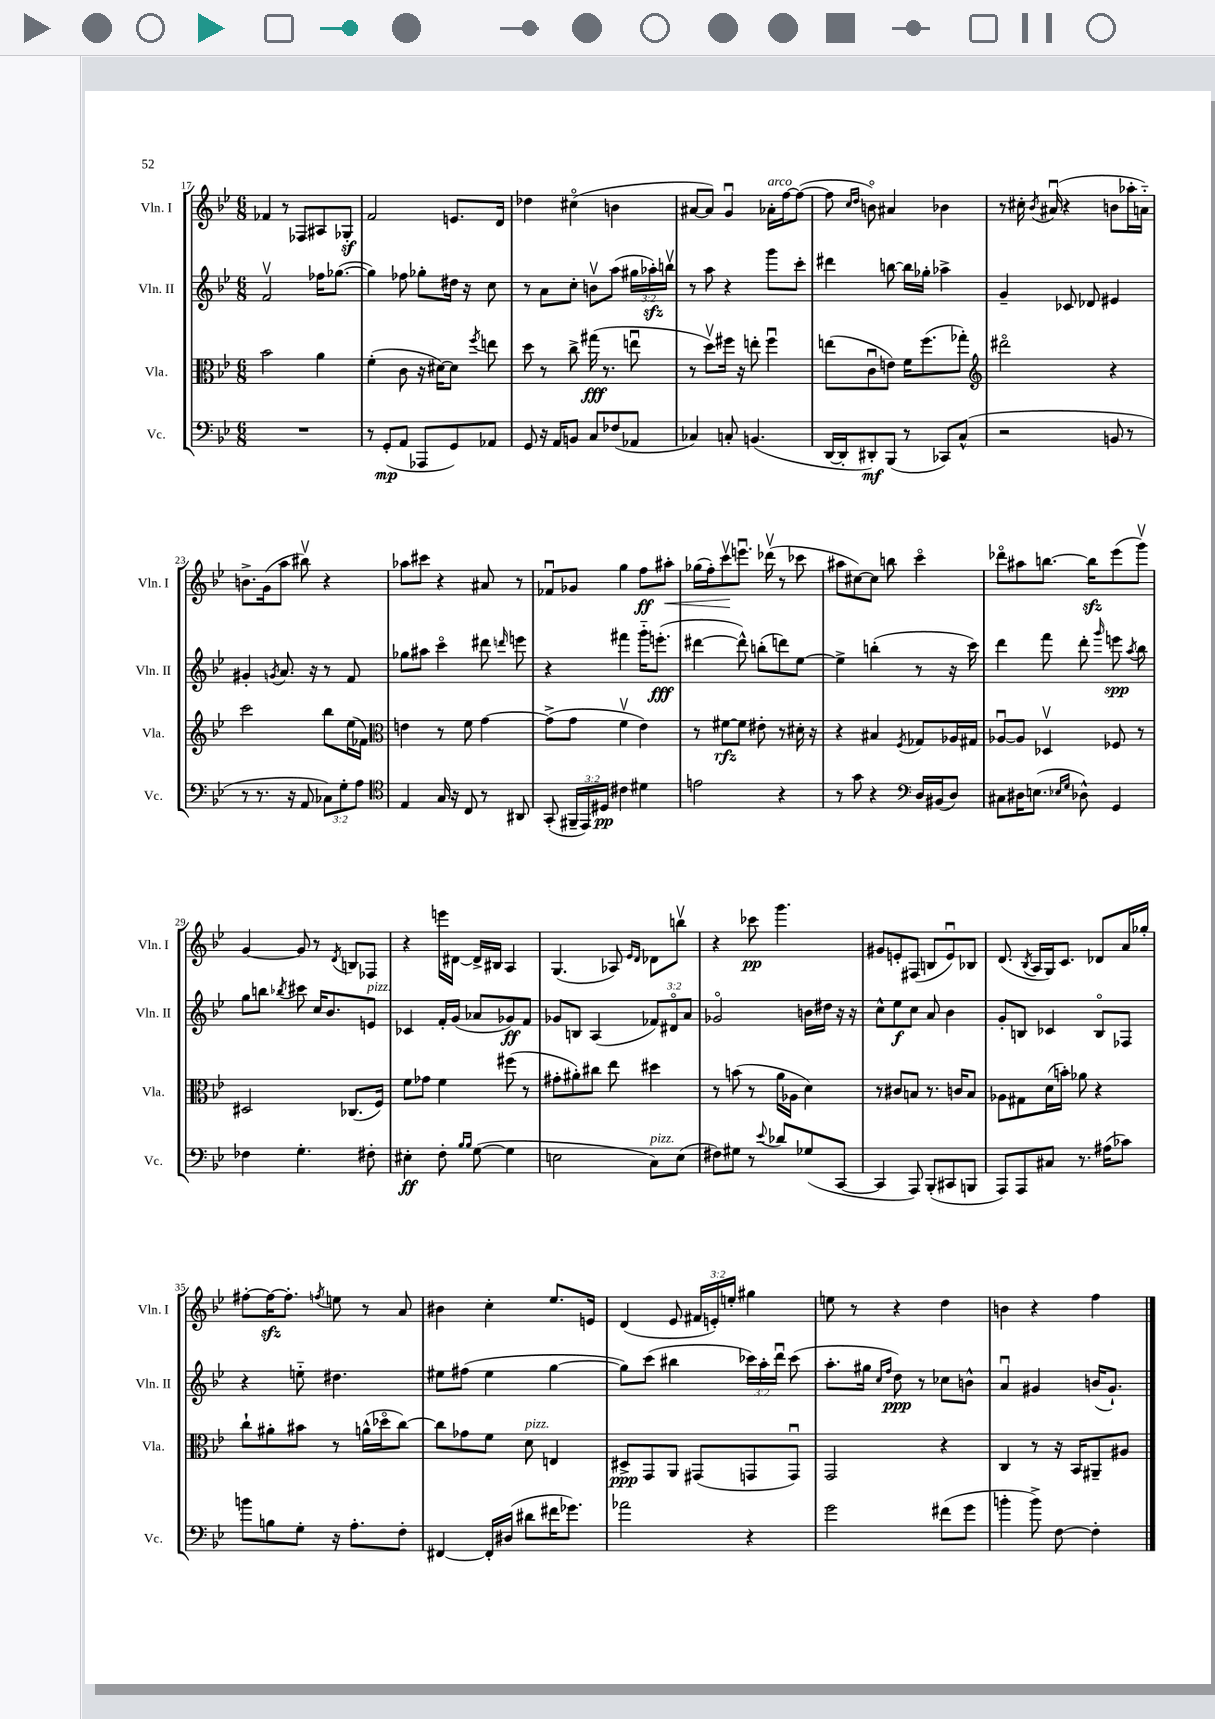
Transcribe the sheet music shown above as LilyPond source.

<<
\new StaffGroup <<
\new Staff = "s0" \with { instrumentName = "Vln. I" shortInstrumentName = "Vln. I" } {
    \clef treble \key bes \major \numericTimeSignature \time 6/8 \override Staff.TupletNumber.text = #tuplet-number::calc-fraction-text
    \autoBeamOff fes'4 r8 fes8[ ais8 ges8]-.\sf |
    f'2 e'8.[ d'16] |
    des''4 cis''4\flageolet( b'4 |
    ais'8[~ ais'8]) g'4\downbow aes'16[-.^\markup { \italic "arco" } f''16~ f''8]~( |
    f''8 \grace { c''16[ d''16] } b'8\flageolet) ais'4 bes'4 |
    r8 cis''16-. \acciaccatura { bes'8 } ais'16\downbow( r4 b'8[ aes''16-. a'16]-_) |
    b'8.[-> g'16( a''8] bis''8\upbow) r4 |
    aes''8[ cis'''8] r4 ais'8 r8 |
    fes'8[\downbow ges'8] g''4 f''8[\ff ais''8]-.\< |
    ges''16[( f''16-.) c'''8\upbow\! e'''8.]\downbow des'''16\upbow( r8 ces'''8 |
    ais''8[ cis''8~) cis''8] b''8 c'''4\flageolet |
    des'''8[\flageolet ais''8 b''8.]~ b''16[\sfz ees'''8( g'''8]\upbow) |
    g'4~ g'8 r8 \acciaccatura { d'8 } b8[ fes8] |
    r4 e'''16[ dis'16]~ dis'16[-> bis16] a4 |
    g4.( aes8) \grace { ees'16[ d'16] } des'8[ b''8]\upbow |
    r4 ces'''8\pp g'''4. |
    gis'8[ e'8-. fis8]( b8[ e'8\downbow) bes8] |
    d'8.( \acciaccatura { bes8 } a16[ g16) c'8.] des'8[ a'16 ges''16]-. |
    fis''8[~-. fis''16~\sfz fis''8.]-. \acciaccatura { f''8 } e''8 r8 a'8 |
    bis'4 c''4-. ees''8.[ e'16] |
    d'4( ees'8 \tuplet 3/2 { fis'16[ e'16-.) e''16]-. } gis''4 |
    e''8 r8 r4 d''4 |
    b'4 r4 f''4 \bar "|." |
}
\new Staff = "s1" \with { instrumentName = "Vln. II" shortInstrumentName = "Vln. II" } {
    \clef treble \key bes \major \numericTimeSignature \time 6/8 \override Staff.TupletNumber.text = #tuplet-number::calc-fraction-text
    \autoBeamOff f'2\upbow fes''16[ ges''8.]~( |
    ges''4) fes''8 ges''8[-. dis''16] r16 c''8 |
    r8 a'8[ c''8]-. b'8[\upbow a''8]( \tuplet 3/2 { gis''16[ aes''16-.\sfz) b''16]\upbow } |
    r8 a''8 r4 g'''8[ c'''8]-. |
    dis'''4 b''8~ b''16[ ges''16]-. aes''4-> |
    g'4-- ces'8 des'8 eis'4 |
    gis'4-. \acciaccatura { g'8 } a'8. r16 r8 f'8 |
    ges''8[ ais''8] c'''4\flageolet dis'''8 \grace { d'''16 } e'''8 |
    r4 fis'''4 g'''16[-_ e'''8.]-.\fff( |
    dis'''4~ dis'''8-^) b''8[-.( d'''8) ees''8]~ |
    ees''4-> b''4-.( r8 r16 c'''16) |
    d'''4 f'''8 d'''8-. \grace { g'''16 } e'''8\spp \acciaccatura { a''8 } bes''8 |
    g''8[ b''8] \acciaccatura { bes''8 } cis'''8 c''16[ bes'8. e'8]^\markup { \italic "pizz." } |
    ces'4 f'16[-. g'16]( aes'8[ ges'8\ff) f'8] |
    ges'8[ b8] a4( \tuplet 3/2 { fes'8[) dis'8\flageolet a'8] } |
    ges'2\flageolet b'16[ dis''16] r16 r16 |
    c''8[-^ ees''8\f c''8] a'8 bes'4 |
    g'8[-. b8] ces'4 b8[\flageolet fes8] |
    r4 e''8-_ dis''4. |
    eis''8[ fis''8]( eis''4 g''4~ |
    g''8[) c'''8]( bis''4 \tuplet 3/2 { ces'''16[) a''16-. d'''16]\downbow } ces'''8( |
    a''8.[-. gis''16] \grace { c''16[ f''16] } d''8\ppp) r8 ces''8[ b'8]-^ |
    a'4\downbow gis'4 b'16[( gis'8.]-!) \bar "|." |
}
\new Staff = "s2" \with { instrumentName = "Vla." shortInstrumentName = "Vla." } {
    \clef alto \key bes \major \numericTimeSignature \time 6/8
    \autoBeamOff bes'2 a'4 |
    f'4-.( c'8 r16 dis'16[~) dis'8] \acciaccatura { f''8 } e''8 |
    d''8 r8 c''8-> gis''16\fff( r8. e''8\downbow |
    r8 d''8[\upbow) fis''16] r16 e''8-. fis''4\downbow |
    e''8[( c'8\downbow e'8]) f'16[ f''8.( ges''8]-.) |
    \clef treble dis'''2\flageolet r4 |
    c'''2 bes''8[ ees''16( fes'16]) |
    \clef alto e'4 r8 f'8 g'4~ |
    g'8[->( g'8] f'4\upbow ees'4) |
    r8 fis'8[~\rfz fis'8] eis'8-. r8 dis'16-. r16 |
    r4 bis4 \acciaccatura { f8 } ges8[ aes16 gis16] |
    aes8[~\downbow aes8] des4\upbow fes8 r8 |
    dis2 ces8.[( f16]) |
    f'8[ ges'8] f'4 fis''8( r8 |
    gis'8[-. ais'8-.) cis''8] ees''8 dis''4 |
    r8 b'8( r8 a'16[ aes16] d'4) |
    r8 cis'8[ b8] r8. c'16[ b8] |
    aes8[ gis8 d'16( b'16]-.) aes'8 r4 |
    c''8[-! ais'8-. bis'8] r8 a'16[-^( des''16\flageolet c''8]~) |
    c''8[ ges'8 f'8] d'8^\markup { \italic "pizz." } e4 |
    dis8[->\ppp g,8 a,8] gis,8[( g,8 g,8]\downbow) |
    g,2 r4 |
    c4 r8 r16 bes,16[ ais,8-- ais8] \bar "|." |
}
\new Staff = "s3" \with { instrumentName = "Vc." shortInstrumentName = "Vc." } {
    \clef bass \key bes \major \numericTimeSignature \time 6/8 \override Staff.TupletNumber.text = #tuplet-number::calc-fraction-text
    \autoBeamOff R2. |
    r8 g,8[-.\mp( a,8] aes,,8[ g,8) aes,8] |
    g,8 r16 a,16[ b,8] c8[ fes8( aes,8] |
    ces4) c8-. b,4.( |
    d,16[~ d,16-. dis,8-.\mf) bes,,8]( r8 ces,8[) c8]-^( |
    r2 b,8 r8 |
    r8 r8. r16 a,8 \tuplet 3/2 { ces8[) g8-. a8] } |
    \clef tenor ees4 g16 r16 c8 r8 ais,8 |
    g,8-.( \tuplet 3/2 { fis,16[-- ees,16) dis16]\pp } cis'4 dis'4 |
    e'2 r4 |
    r8 g'8 r4 \clef bass d16[ bis,16( d8]) |
    cis8[ dis16 e8.]( \grace { ees16[ g16] } des8-^) g,4 |
    fes4 g4.-. fis8-. |
    eis4-.\ff f8-. \grace { bes16[ bes16] } g8~( g4 |
    e2 c8[^\markup { \italic "pizz." }) e8]( |
    fis8[) gis8] r8 \appoggiatura { ees'8 } des'8[ ges8( c,8]~ |
    c,4 a,,8) bes,,8[-.( cis,8 b,,8] |
    a,,8[) a,,8 cis8] r8. ais16[( ces'8]) |
    b'8[ b8 g8]-. r16 a8.[-. f8]-. |
    fis,4~ fis,16[-. dis16]( dis'8[ fis'16 ges'8.]) |
    aes'2 r4 |
    g'2 fis'8[( g'8] |
    b'4-. b'8->) f8~ f4-. \bar "|." |
}
>>
>>
\layout { \context { \Score currentBarNumber = #17 } }
